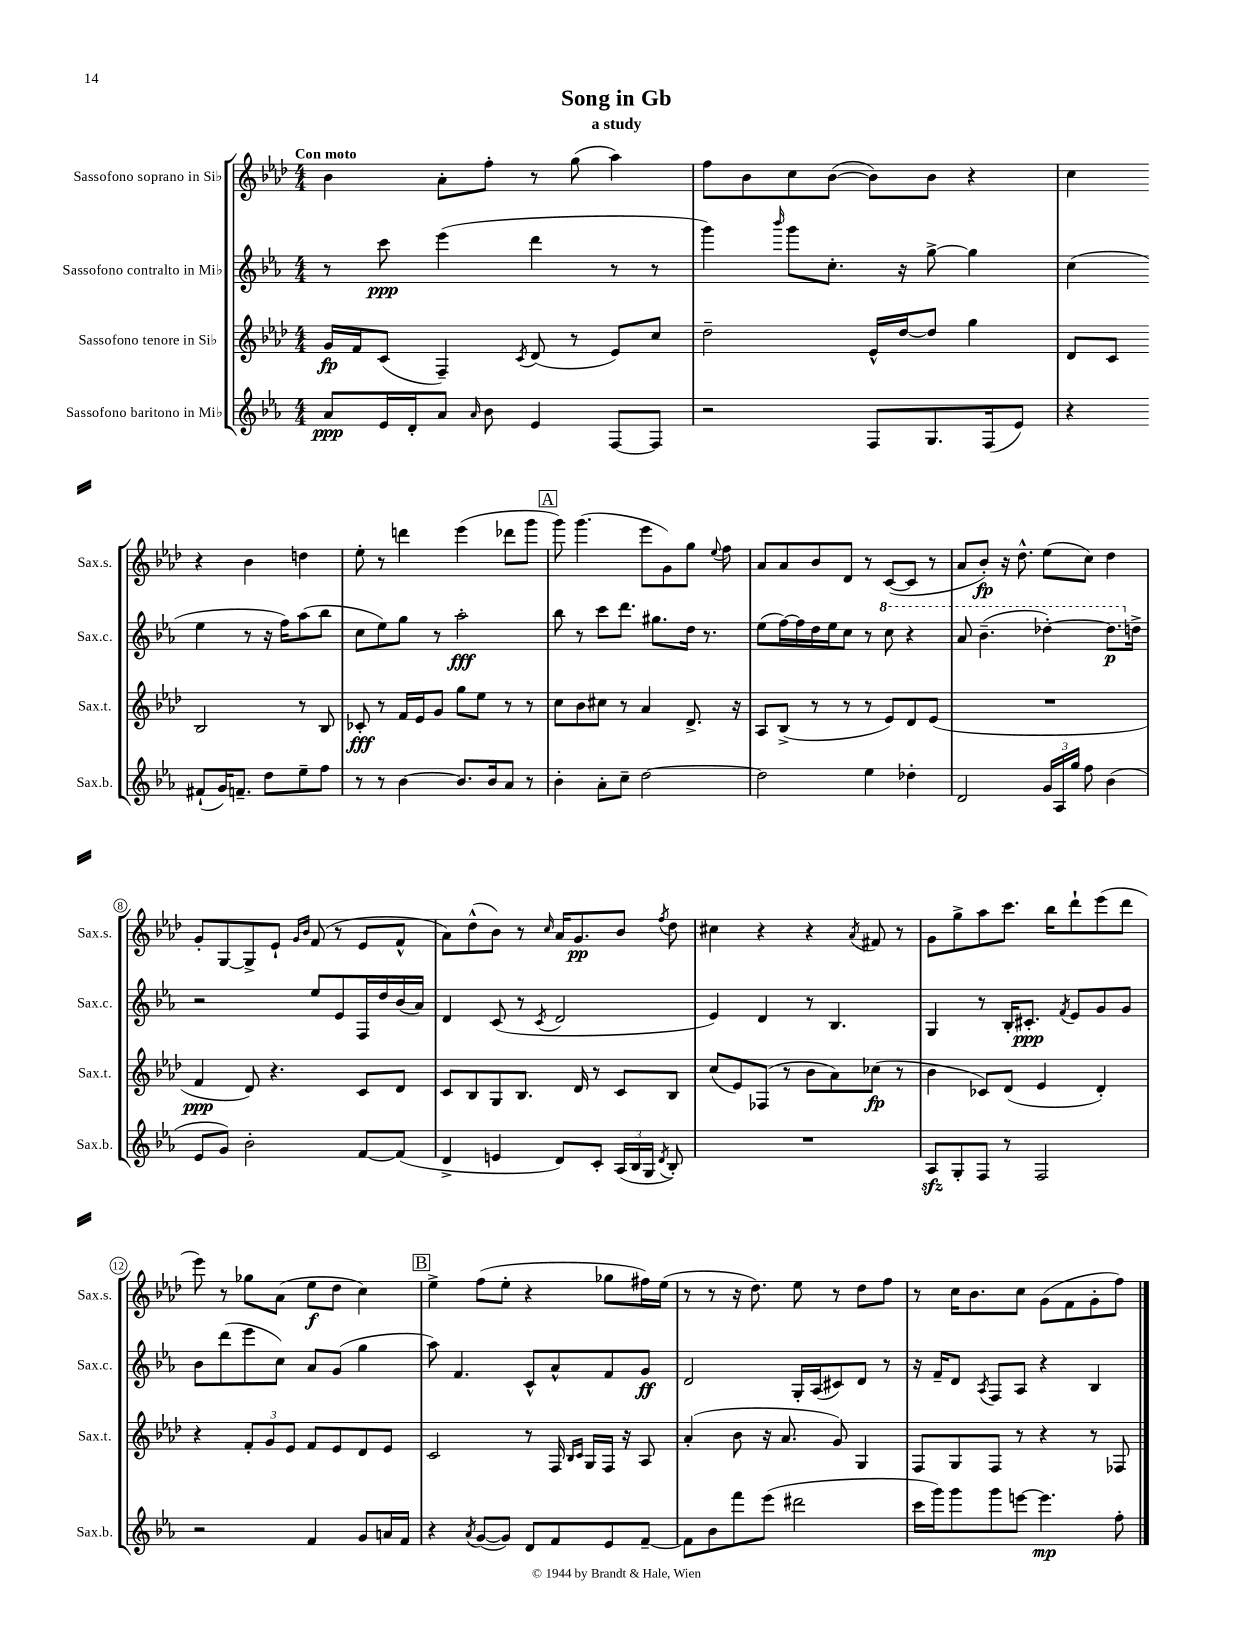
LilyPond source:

\header { title = "Song in Gb" subtitle = "a study" }
<<
\new StaffGroup <<
\new Staff = "s0" \with { instrumentName = "Sassofono soprano in Sib" shortInstrumentName = "Sax.s." } {
    \clef treble \key aes \major \numericTimeSignature \time 4/4 \tempo "Con moto"
    \autoBeamOff bes'4 aes'8[-. f''8]-. r8 g''8( aes''4) |
    f''8[ bes'8 c''8 bes'8]~( bes'8[) bes'8] r4 |
    c''4 r4 bes'4 d''4 |
    ees''8-. r8 d'''4 ees'''4( des'''8[ g'''8] |
    \mark \markup { \box "A" } g'''8) g'''4.( ees'''8[ g'8) g''8] \appoggiatura { ees''8 } f''8 |
    aes'8[ aes'8 bes'8 des'8] r8 c'8[~( c'8] r8 |
    aes'8[ bes'8]-.\fp) r16 des''8.-^ ees''8[( c''8]) des''4 |
    g'8[-. g8~ g8-> ees'8]-! \grace { g'16[ bes'16] } f'8( r8 ees'8[ f'8]-^ |
    aes'8[) des''8-^( bes'8]) r8 \grace { c''16 } aes'16[ g'8.\pp bes'8] \acciaccatura { f''8 } des''8 |
    cis''4 r4 r4 \acciaccatura { aes'8 } fis'8 r8 |
    g'8[ g''8-> aes''8 c'''8.] bes''16[ des'''8-! ees'''8( des'''8] |
    ees'''8) r8 ges''8[ aes'8]( ees''8[\f des''8] c''4) |
    \mark \markup { \box "B" } ees''4-> f''8[( ees''8]-. r4 ges''8[ fis''16) ees''16]( |
    r8 r8 r16 des''8.) ees''8 r8 des''8[ f''8] |
    r8 c''16[ bes'8. c''8] g'8[( f'8 g'8-. f''8]) \bar "|." |
}
\new Staff = "s1" \with { instrumentName = "Sassofono contralto in Mib" shortInstrumentName = "Sax.c." } {
    \clef treble \key ees \major \numericTimeSignature \time 4/4
    \autoBeamOff r8 c'''8\ppp ees'''4( d'''4 r8 r8 |
    g'''4) \grace { bes'''16 } g'''8[ c''8.]-. r16 g''8~-> g''4 |
    c''4( ees''4 r8 r16 f''16[) aes''8( bes''8] |
    c''8[ ees''8) g''8] r8 aes''2-.\fff |
    \mark \markup { \box "A" } bes''8 r8 c'''8[ d'''8.] gis''8.[ d''16] r8. |
    ees''8[( f''16~) f''16 d''16 ees''16 c''8] r8 \ottava #1 c'''8 r4 |
    aes''8 bes''4.--( des'''4~-.) des'''8.[\p \ottava #0 d''!16]-> |
    r2 ees''8[ ees'8 f16 d''16 bes'16( aes'16]) |
    d'4 c'8( r8 \acciaccatura { c'8 } d'2 |
    ees'4) d'4 r8 bes4. |
    g4 r8 bes16[-. cis'8.]-.\ppp \acciaccatura { f'8 } ees'8[ g'8 g'8] |
    bes'8[ d'''8( ees'''8 c''8]) aes'8[ g'8]( g''4 |
    \mark \markup { \box "B" } aes''8) f'4. c'8[-^ aes'8-^ f'8 g'8]\ff |
    d'2 g16[-. aes16( cis'8) d'8] r8 |
    r16 f'16[-- d'8] \acciaccatura { aes8 } f8[ aes8] r4 bes4 \bar "|." |
}
\new Staff = "s2" \with { instrumentName = "Sassofono tenore in Sib" shortInstrumentName = "Sax.t." } {
    \clef treble \key aes \major \numericTimeSignature \time 4/4
    \autoBeamOff g'16[\fp f'16 c'8]( f4--) \acciaccatura { c'8 } des'8( r8 ees'8[) c''8] |
    des''2-- ees'16[-^ des''16~ des''8] g''4 |
    des'8[ c'8] bes2 r8 bes8 |
    ces'8-.\fff r8 f'16[ ees'16 g'8] g''8[ ees''8] r8 r8 |
    \mark \markup { \box "A" } c''8[ bes'8 cis''8] r8 aes'4 des'8.-> r16 |
    aes8[ bes8]->( r8 r8 r8 ees'8[) des'8 ees'8]( |
    R1 |
    f'4\ppp des'8) r4. c'8[ des'8] |
    c'8[ bes8 g8 bes8.] des'16 r8 c'8[ bes8] |
    c''8[( ees'8) fes8]( r8 bes'8[ aes'8) ces''8]\fp( r8 |
    bes'4 ces'8[) des'8]( ees'4 des'4-.) |
    r4 \tuplet 3/2 { f'8[-. g'8 ees'8] } f'8[ ees'8 des'8 ees'8] |
    \mark \markup { \box "B" } c'2 r8 f16 \grace { bes16[ c'16] } g16[ f16] r16 aes8 |
    aes'4-.( bes'8 r16 aes'8. g'8) g4 |
    f8[ g8 f8] r8 r4 r8 fes8 \bar "|." |
}
\new Staff = "s3" \with { instrumentName = "Sassofono baritono in Mib" shortInstrumentName = "Sax.b." } {
    \clef treble \key ees \major \numericTimeSignature \time 4/4
    \autoBeamOff aes'8[\ppp ees'16 d'16-. aes'8] \grace { aes'16 } bes'8 ees'4 f8[~ f8] |
    r2 f8[ g8. f16( ees'8]) |
    r4 fis'8[-!( g'16) f'8.]-- d''8[ ees''8-- f''8] |
    r8 r8 bes'4~ bes'8.[ bes'16 aes'8] r8 |
    \mark \markup { \box "A" } bes'4-. aes'8[-. c''8]-- d''2~ |
    d''2 ees''4 des''4-. |
    d'2 \tuplet 3/2 { g'16[ aes16 g''16] } f''8 bes'4( |
    ees'8[ g'8]) bes'2-. f'8[~ f'8]( |
    d'4-> e'4 d'8[) c'8]-. \tuplet 3/2 { aes16[( bes16 g16] } \acciaccatura { d'8 } bes8-.) |
    R1 |
    aes8[\sfz g8-. f8] r8 f2 |
    r2 f'4 g'8[ a'16 f'16] |
    \mark \markup { \box "B" } r4 \acciaccatura { aes'8 } g'8[~( g'8]) d'8[ f'8 ees'8 f'8]~-- |
    f'8[ bes'8 f'''8 ees'''8]( dis'''2 |
    c'''16[ g'''16) g'''8 g'''8 e'''8]~ e'''4.\mp f''8-. \bar "|." |
}
>>
>>
\layout { \context { \Score \override BarNumber.stencil = #(make-stencil-circler 0.1 0.3 ly:text-interface::print) } }
